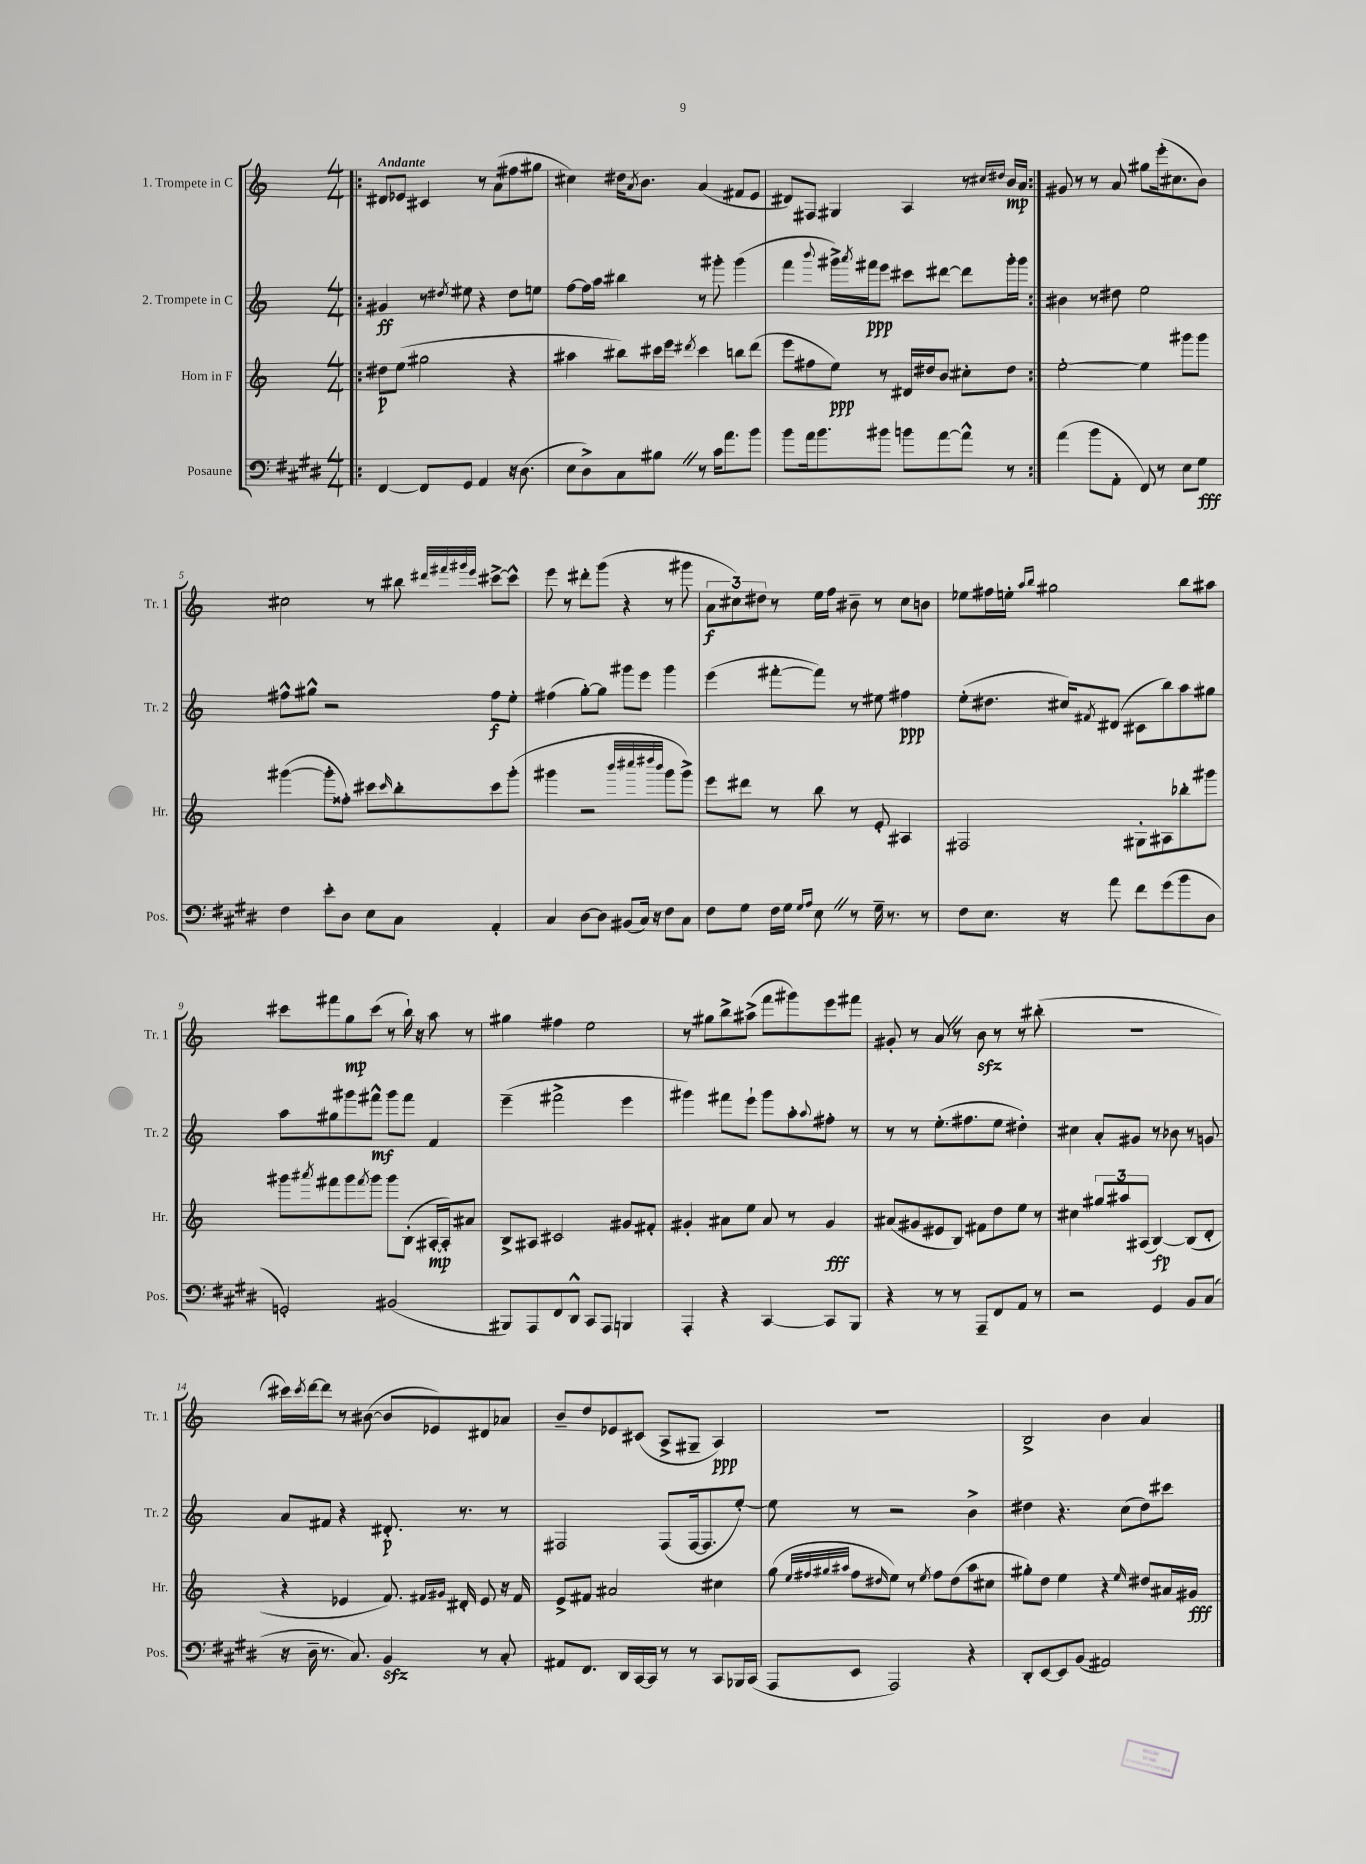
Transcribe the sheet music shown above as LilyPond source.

<<
\new StaffGroup <<
\new Staff = "s0" \with { instrumentName = "1. Trompete in C" shortInstrumentName = "Tr. 1" } {
    \clef treble \key c \major \numericTimeSignature \time 4/4 \tempo "Andante"
    \repeat volta 2 { \bar ".|:" dis'8 ees'8 cis'4 r8 a'8( fis''8 gis''8 |
    cis''4) dis''16 \acciaccatura { a'8 } b'8. a'4( fis'8 e'8 |
    dis'8) fis8 gis4 a4 r8 \grace { cis''16 dis''16 } b'16\mp a'16 | }
    gis'8 r8 r8 a'8 gis''8 e'''16-.( cis''8. b'8) |
    cis''2 r8 bis''8 \grace { dis'''32 fis'''32 gis'''32 e'''32 } cis'''8~-> cis'''8-^ |
    e'''8 r8 dis'''8-. g'''8( r4 r8 gis'''8 |
    \tuplet 3/2 { a'8\f cis''8) dis''8 } r8 e''16 f''16 bis'8-- r8 cis''8 b'8 |
    ees''8 fis''16 e''16-. \grace { a''16 b''16 } gis''2 b''8 ais''8 |
    cis'''8 fis'''8 g''8\mp cis'''8( r8 b''16-!) r16 a''8 r8 |
    gis''4 fis''4 e''2 |
    r8 gis''8 b''8-> ais''8->( f'''8 gis'''8) e'''8 fis'''8 |
    gis'8-. r8 a'8 \once \override BreathingSign.text = \markup { \musicglyph "scripts.caesura.straight" } \breathe r8 b'8\sfz r8 r8 bis''8-.( |
    R1 |
    cis'''16) \acciaccatura { cis'''8 } d'''16~ d'''8 r8 bis'8~( bis'8 ees'8) dis'8 aes'8 |
    b'8-- d''8 ees'8 cis'8( a8-> gis8-- a4\ppp) |
    R1 |
    b2-> b'4 a'4 \bar "|." |
}
\new Staff = "s1" \with { instrumentName = "2. Trompete in C" shortInstrumentName = "Tr. 2" } {
    \clef treble \key c \major \numericTimeSignature \time 4/4
    \repeat volta 2 { \bar ".|:" gis'4\ff r8 \acciaccatura { dis''8 } eis''8 r4 dis''8 e''8 |
    f''8~ f''16 a''16 bis''4 r8 gis'''8-. gis'''4( |
    f'''4 \appoggiatura { b'''8 } gis'''16->) \acciaccatura { a'''8 } fis'''16\ppp e'''8 cis'''8 dis'''8~ dis'''8 gis'''16-. gis'''16 | }
    bis'4 r8 dis''8 e''2 |
    fis''8-^ gis''8-^ r2 fis''8\f e''8-. |
    fis''4( g''8~-.) g''8 gis'''8 e'''8 gis'''4 |
    e'''4( fis'''8~-. fis'''8) r8 eis''8 fis''4\ppp |
    e''8-.( dis''8. cis''16) \acciaccatura { fis'8 } dis'8( cis'8 b''8) a''8 gis''8 |
    a''8 gis''8 gis'''8 fis'''8-^\mf gis'''8 fis'''8 f'4 |
    e'''4--( fis'''2-> e'''4 |
    gis'''4) fis'''8 e'''8-! gis'''8 a''8-. \appoggiatura { a''8 } fis''8-. r8 |
    r8 r8 e''8.-.( fis''8. e''8 dis''4-.) |
    cis''4 a'8-. gis'8 r8 bes'8 r8 g'8 |
    a'8 fis'8 r4 dis'8.-.\p r8. r8 |
    fis2 fis8( fis16~ fis8. e''8~-.) |
    e''8 r8 r2 b'4-> |
    dis''4 r4. c''8( dis''8) cis'''8 \bar "|." |
}
\new Staff = "s2" \with { instrumentName = "Horn in F" shortInstrumentName = "Hr." } {
    \clef treble \key c \major \numericTimeSignature \time 4/4
    \repeat volta 2 { \bar ".|:" dis''8\p e''8( gis''2 r4 |
    ais''4 bis''8) cis'''16 e'''16 \acciaccatura { dis'''8 } cis'''4 b''8 dis'''8( |
    e'''8 fis''8 e''8\ppp) r8 dis'16 dis''16 b'8 cis''8-. dis''8 | }
    e''2~-. e''4 gis'''8 gis'''8 |
    gis'''4~( gis'''8-. fisis''8-.) cis'''8 \grace { cis'''16 } b''8-. cis'''8 gis'''8-.( |
    gis'''4 r2 \grace { b'''32 cis''''32 dis''''32 b'''32 } gis'''8 gis'''8->) |
    e'''8 dis'''8 r8 b''8 r8 e'8-. ais4 |
    fis2 gis8-. ais8 bes''8-. gis'''8 |
    gis'''8 \acciaccatura { ais'''8 } fis'''8 gis'''8 \acciaccatura { fis'''8 } gis'''8 gis'''8 b8-.( ais16~-.\mp ais16-.) ais'8 |
    b8-> ais8 cis'2 gis'8 fis'8-. |
    gis'4-. ais'8 e''8 ais'8 r8 gis'4\fff |
    ais'8( gis'8 eis'8 b8) fis'8 d''8 e''8 r8 |
    cis''4 \tuplet 3/2 { gis''8 ais''8 ais8( } b4~\fp) b8( d'8-. |
    r4 ees'4 f'8.) \grace { fis'16 gis'16 } dis'16-. ees'8 r16 fis'16 |
    e'8-> fis'8 ais'2 cis''4 |
    g''8( \grace { e''32 fis''32 gis''32 ais''32 } fis''8 \grace { dis''16 } e''8) r8 \acciaccatura { e''8 } fis''8 dis''8( ais''8 cis''8 |
    gis''8-.) d''8 e''4 r4 \grace { e''16 } dis''8 ais'16 gis'16\fff \bar "|." |
}
\new Staff = "s3" \with { instrumentName = "Posaune" shortInstrumentName = "Pos." } {
    \clef bass \key e \major \numericTimeSignature \time 4/4
    \repeat volta 2 { \bar ".|:" fis,4~ fis,8 gis,8 a,4 r16 dis8.( |
    e8 dis8->) cis8 bis8 \once \override BreathingSign.text = \markup { \musicglyph "scripts.caesura.straight" } \breathe r8 cis'16 a'8. b'8 |
    b'8 a'16 b'8. bis'8 b'8 a'8~ a'8-^ r8 | }
    a'4( b'8 a,8-. fis,8) r8 e8 gis8\fff |
    fis4 e'8-. dis8 e8 cis8 a,4-. |
    cis4 dis8~ dis8 bis,8( cis16) r16 fis8 cis8 |
    fis8 gis8 fis16 gis16 \grace { gis16 a16 } e8 \once \override BreathingSign.text = \markup { \musicglyph "scripts.caesura.straight" } \breathe r8 gis16-- r8. r8 |
    fis8 e8. r16 a'8 fis'8 gis'8( b'8 dis8 |
    g,2-.) bis,2( |
    bis,,8) a,,8 fis,8 dis,8-^ cis,8 a,,8 b,,4 |
    a,,4-. r4 cis,4~ cis,8 b,,8 |
    r4 r8 r8 a,,8-- fis,8 a,8 r8 |
    r2 gis,4 b,8 cis8( |
    r16 dis16-- r8. cis8.) b,4\sfz r8 cis8-. |
    ais,8 fis,8. dis,16 cis,16~ cis,16 r8 r8 cis,8 bes,,16 cis,16( |
    a,,8 e,8 a,,2) r4 |
    dis,8-. e,8~ e,8 b,8( ais,2) \bar "|." |
}
>>
>>
